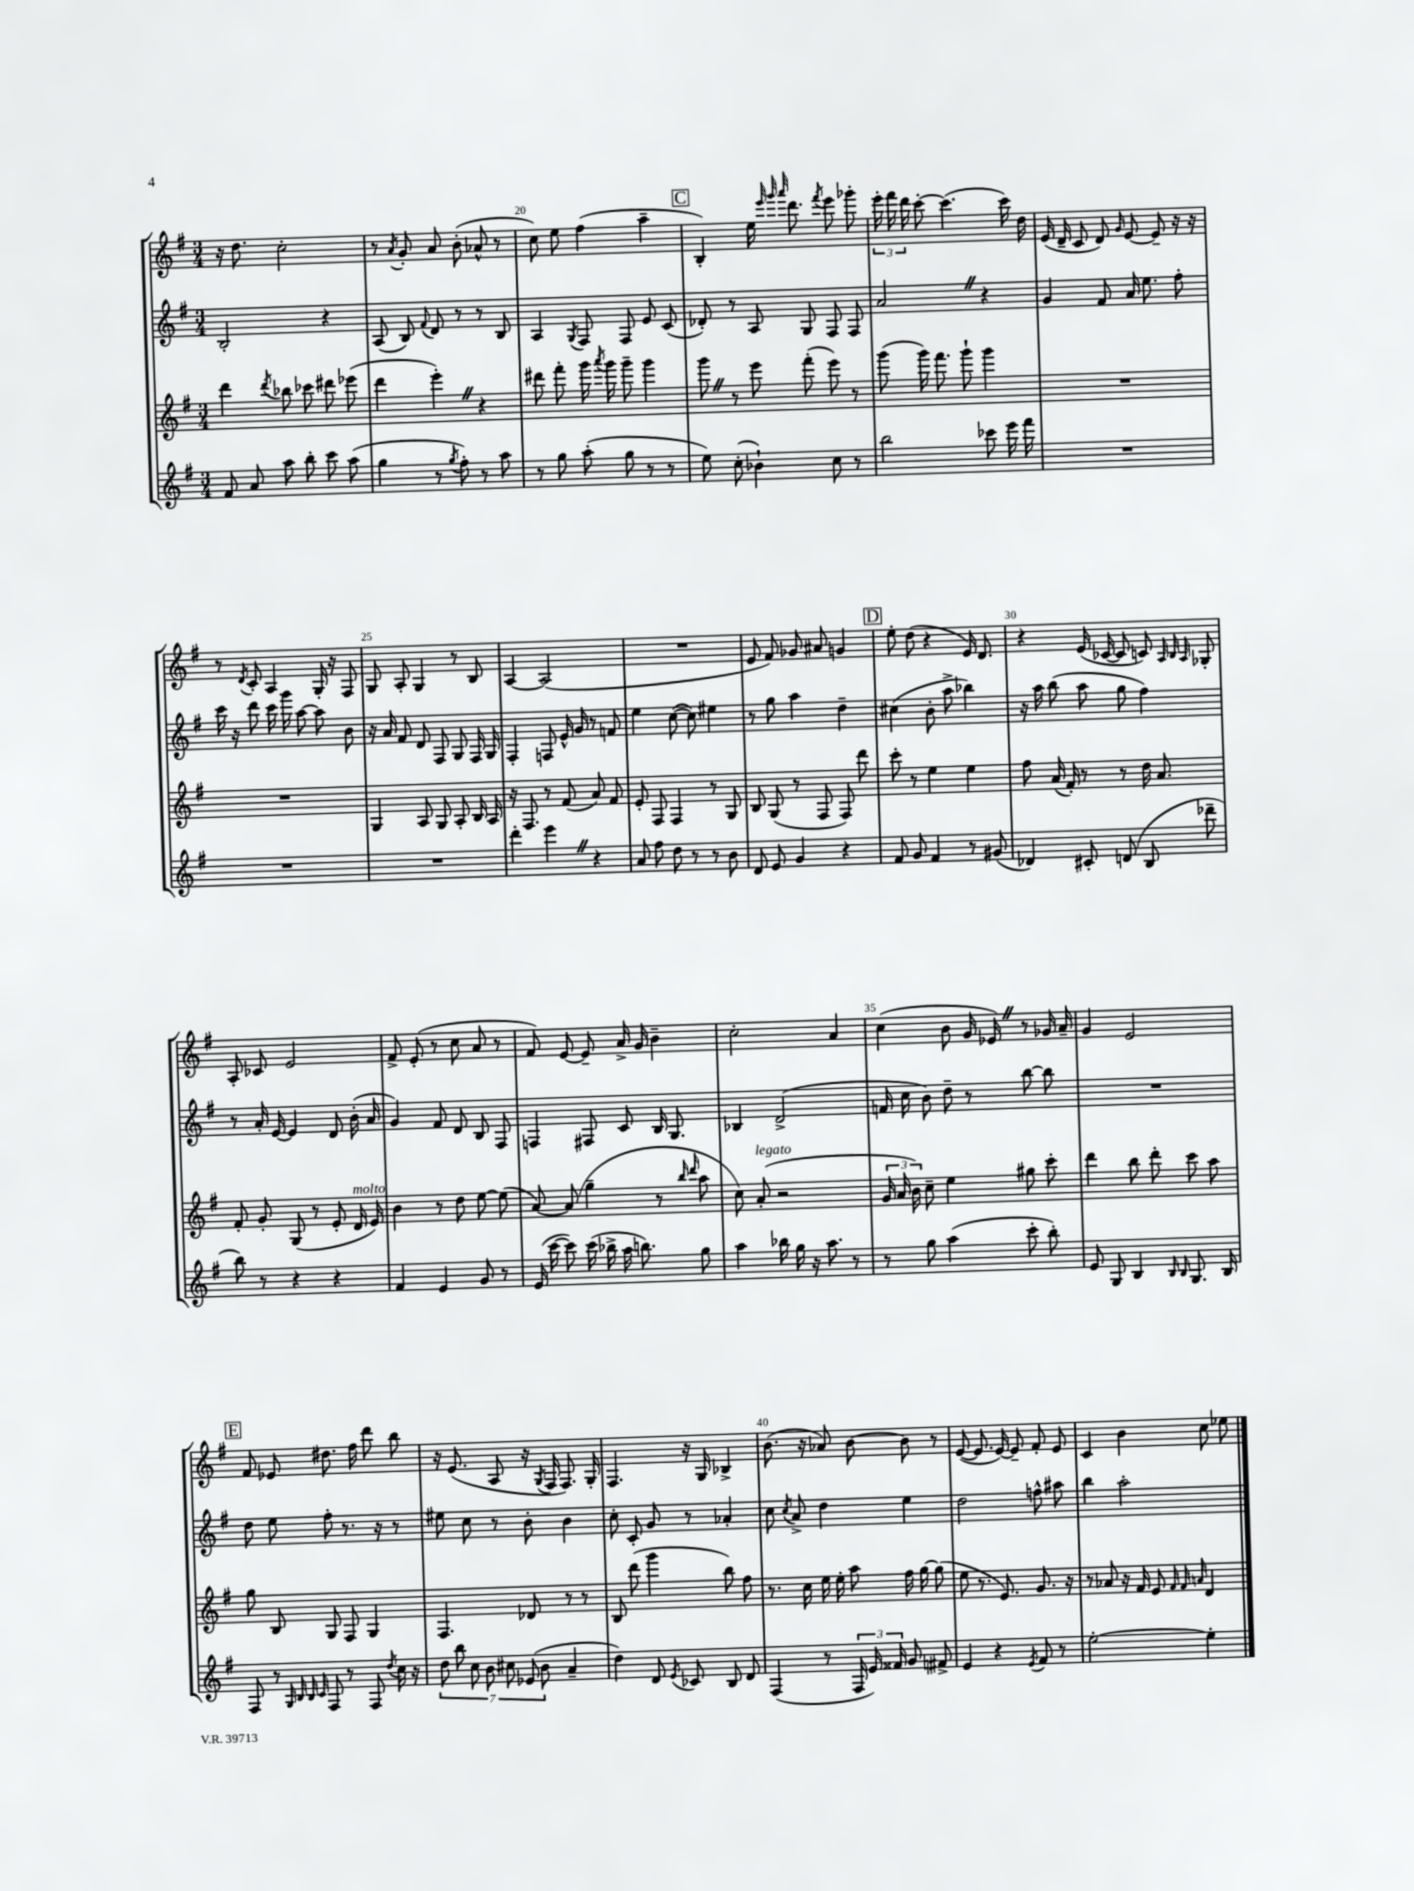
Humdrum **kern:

**kern	**kern	**kern	**kern
*staff4	*staff3	*staff2	*staff1
*clefG2	*clefG2	*clefG2	*clefG2
*k[f#]	*k[f#]	*k[f#]	*k[f#]
*M3/4	*M3/4	*M3/4	*M3/4
8f#/	4ddd\	2B'/	16r
.	.	.	8.dd\
8a/	.	.	.
.	8qddd/	.	.
8aa\	8bb-\	.	2cc'\
8bb'\	8ccc-\	.	.
8ccc\	8ddd#\	4r	.
(8aa\	(8eee-\	.	.
=	=	=	=
4gg\	4ddd\	(8A/	8r
.	.	.	8qa/
.	.	8B/)	8g'/
.	.	8qqf#/	.
8r	4eee'\)	8d/	8a/
8qgg/	.	.	.
8ff#'\)	.	8r	(8b'\
8r	4r	8r	8a-^^/
8aa\	.	8B/	8r
=	=	=	=
8r	8ddd#\	4A/	8cc\)
8gg\	8fff#'\	.	8ee\
.	.	8qG/	.
(8aa'\	16ggg\	8F#/	(4ff#\
.	8qaaa/	.	.
.	16ggg\	.	.
8gg\	8ggg~\	8F#/	.
8r	4ggg\	8e/	4aa~\
8r	.	(8c/	.
=	=	=	=
8ee\)	8ggg\	8d-'/)	4B'/)
(8cc'\	8r	8r	.
4b-`\)	8eee\	8A/	16ee\
.	.	.	32qqeee/
.	.	.	32qqggg/
.	.	.	32qqaaa/
.	.	.	8.ddd\
.	(8fff#'\	8G/	.
.	.	.	8qfff#/
8cc\	8eee\)	8F#/	8eee\
8r	8r	8F#/	8ggg-'\
=	=	=	=
2bb\	(8ggg\	2a/	24eee'\
.	.	.	24fff#\
.	.	.	24ddd\
.	16ggg\)	.	[8ccc'\
.	8.fff#\	.	.
.	.	.	(4.ccc\]
.	8ggg`\	.	.
8ccc-\	4ggg\	4r	.
16eee\	.	.	16ccc\)
16fff#\	.	.	16dd\
=	=	=	=
2.r	2.r	4g/	(16e/
.	.	.	16d~/
.	.	.	8c/
.	.	8f#/	8d/)
.	.	.	16qqg/
.	.	16a/	[8e/
.	.	8.ee\	.
.	.	.	8e~/]
.	.	8ff#'\	16r
.	.	.	16r
=	=	=	=
2.r	2.r	16ccc\	8r
.	.	16r	.
.	.	.	8qd/
.	.	8ddd\	8c'/
.	.	16ccc\	4A/
.	.	16ggg\	.
.	.	[8aa\	.
.	.	8aa\]	16G'/
.	.	.	16r
.	.	8b\	8F#/
=	=	=	=
2.r	4G/	16r	8G/
.	.	16a/	.
.	.	8f#/	8A'/
.	8A/	8d/	4G/
.	8G/	8F#/	.
.	8A'/	8G/	8r
.	16B/	16F#/	8B/
.	16A/	16G/	.
=	=	=	=
4ddd'\	16r	4F#'/	[4A/
.	8.F#/	.	.
4eee\	8r	8F/	(2A/]
.	(8f#/	16e^^/	.
.	.	16g/	.
4r	8a/)	8r	.
.	8f#/	8f/	.
=	=	=	=
8a/	8e'/	4ee\	2.r
8ff#\	8F#/	.	.
8dd\	4F#/	([8cc\	.
8r	.	8cc\])	.
8r	8r	4ee#\	.
8b\	8G/	.	.
=	=	=	=
8d/	8B/	8r	8e/
8e/	(8G/	8gg\	8f#/)
4g/	8r	4aa\	8g-/
.	8F#/	.	8a#/
4r	8F#/)	4dd~\	4g/
.	8ddd\	.	.
=	=	=	=
8f#/	8ccc'\	(4cc#\	8ee'\
8g/	8r	.	(8dd\
4f#/	4ee\	8b'\	4r
.	.	8aa^\	.
8r	4ee\	4bb-\)	16e/)
.	.	.	8.d/
(8g#/	.	.	.
=	=	=	=
4d-/)	8ff#\	16r	4r
.	.	16aa\	.
.	(16a/	(8bb\	.
.	16f#'/)	.	.
8c#'/	8r	8aa\	(16e/
.	.	.	[16c-/
(8d/	8r	8gg\	8c-/]
8B/	16dd\	4ff#\)	8c/)
.	8.a/	.	.
.	.	.	32qqA/
.	.	.	32qqB/
.	.	.	32qqA/
8ddd-~\	.	.	8G-'/
=	=	=	=
8bb\)	8f#'/	8r	8A'/
8r	8g'/	16a'/	8c-/
.	.	[16e/	.
4r	(8G/	4e/]	2e/
.	8r	.	.
4r	8e'/	8d/	.
.	16d/	(16b'\	.
.	16e/)	16a/	.
=	=	=	=
4f#/	4b\	4g/)	8f#^/
.	.	.	(8e'/
4e/	8r	8f#/	8r
.	8dd\	8d/	8cc\
8g/	[8ee\	8B/	8a/
8r	(8ee\]	8F#/	8r
=	=	=	=
(16e/	[8a/)	4F/	8f#/)
[16ccc\	.	.	.
8ccc\])	(8a/]	.	[8e/
(16ccc\	4gg~\	8F#/	8e~/]
16bb-^\	.	.	.
16aa\	.	8c/	16a^/
8.bb\)	.	.	16g/
.	8r	16B/	4b~\
.	.	8.G/	.
.	16qqbb/	.	.
.	16qqddd/	.	.
8gg\	8aa\	.	.
=	=	=	=
4aa\	8cc\)	4B-/	2cc'\
.	(8a'/	.	.
16bb-\	2r	(2d^/	.
16gg\	.	.	.
16r	.	.	.
8.aa\	.	.	.
.	.	.	4a/
8r	.	.	.
=	=	=	=
8r	24g/	16f/	(4cc\
.	24a/	.	.
.	.	16cc\	.
.	24b\)	.	.
8gg\	8cc~\	8b\)	.
(4aa\	4ee\	8dd~\	8b\
.	.	8r	16g/
.	.	.	16e-/)
8ccc'\	8gg#\	[8bb\	8r
8bb'\)	8ccc'\	8bb\]	16g-/
.	.	.	16a~/
=	=	=	=
8e/	4ddd\	2.r	4g/
8G/	.	.	.
4B/	8bb\	.	2e/
.	8ddd'\	.	.
16qqB/	.	.	.
16qqB/	.	.	.
8.G/	8ccc\	.	.
.	8aa\	.	.
16B/	.	.	.
=	=	=	=
8F#/	8gg\	8dd\	8f#/
8r	8B/	8ee\	8e-/
32qqG/	.	.	.
32qqB/	.	.	.
32qqB/	.	.	.
32qqc/	.	.	.
8F#/	8G/	8ff#'\	8.dd#\
8r	8F#/	8.r	.
.	.	.	16ff#\
8F#/	4G/	.	8ddd\
.	.	16r	.
8qdd/	.	.	.
16cc\	.	8r	8bb\
16r	.	.	.
=	=	=	=
14dd\	4.F#/	8ee#\	16r
.	.	.	(8.e/
14bb\	.	.	.
.	.	8cc\	.
14cc\	.	.	.
14b\	.	.	.
.	.	8r	8A/
14cc#\	.	.	.
(14e-/	.	.	.
.	8d-/	8b'\	16r
14b\	.	.	.
.	.	.	8qG/
.	.	.	16F#/
4a~/	8r	4b\	8.F#/)
.	8r	.	.
.	.	.	16G'/
=	=	=	=
4dd\)	8B/	8cc'\	4.F#/
.	(8ddd\	8c'/	.
8d/	4ggg\	8g/	.
8qe/	.	.	.
8c-/	.	8r	16r
.	.	.	16G/
8B/	8bb\)	4a-'/	4B-^/
8d/	8ff#\	.	.
=	=	=	=
(4F#/	8.r	8cc\	(8.b\
.	.	8qcc/	.
.	.	8a^/	.
.	16cc\	.	16r
8r	16ee\	4dd\	8a-/)
.	16ee'\	.	.
24F#/	8aa\	.	[8b\
24e/)	.	.	.
24f##/	.	.	.
8g/	16ff#\	4ee\	8b\]
.	[16gg\	.	.
8f#^/	(8gg\]	.	8r
=	=	=	=
4e/	8ee\	2dd\	([8e/
.	8.r	.	8.e/]
4r	.	.	.
.	8.e/)	.	[16e/)
.	.	.	8e~/]
8qe/	.	.	.
8f#/	8.g/	8ff^^\	8f#'/
8r	.	8aa#\	8e/
.	16r	.	.
=	=	=	=
[2ee'\	8r	4bb\	4c/
.	8a-/	.	.
.	16r	2aa'\	4b\
.	16f#/	.	.
.	8e/	.	.
.	32qqf#/	.	.
.	32qqf#/	.	.
.	32qqa/	.	.
4ee'\]	4d/	.	8cc\
.	.	.	8ee-\
==	==	==	==
*-	*-	*-	*-
